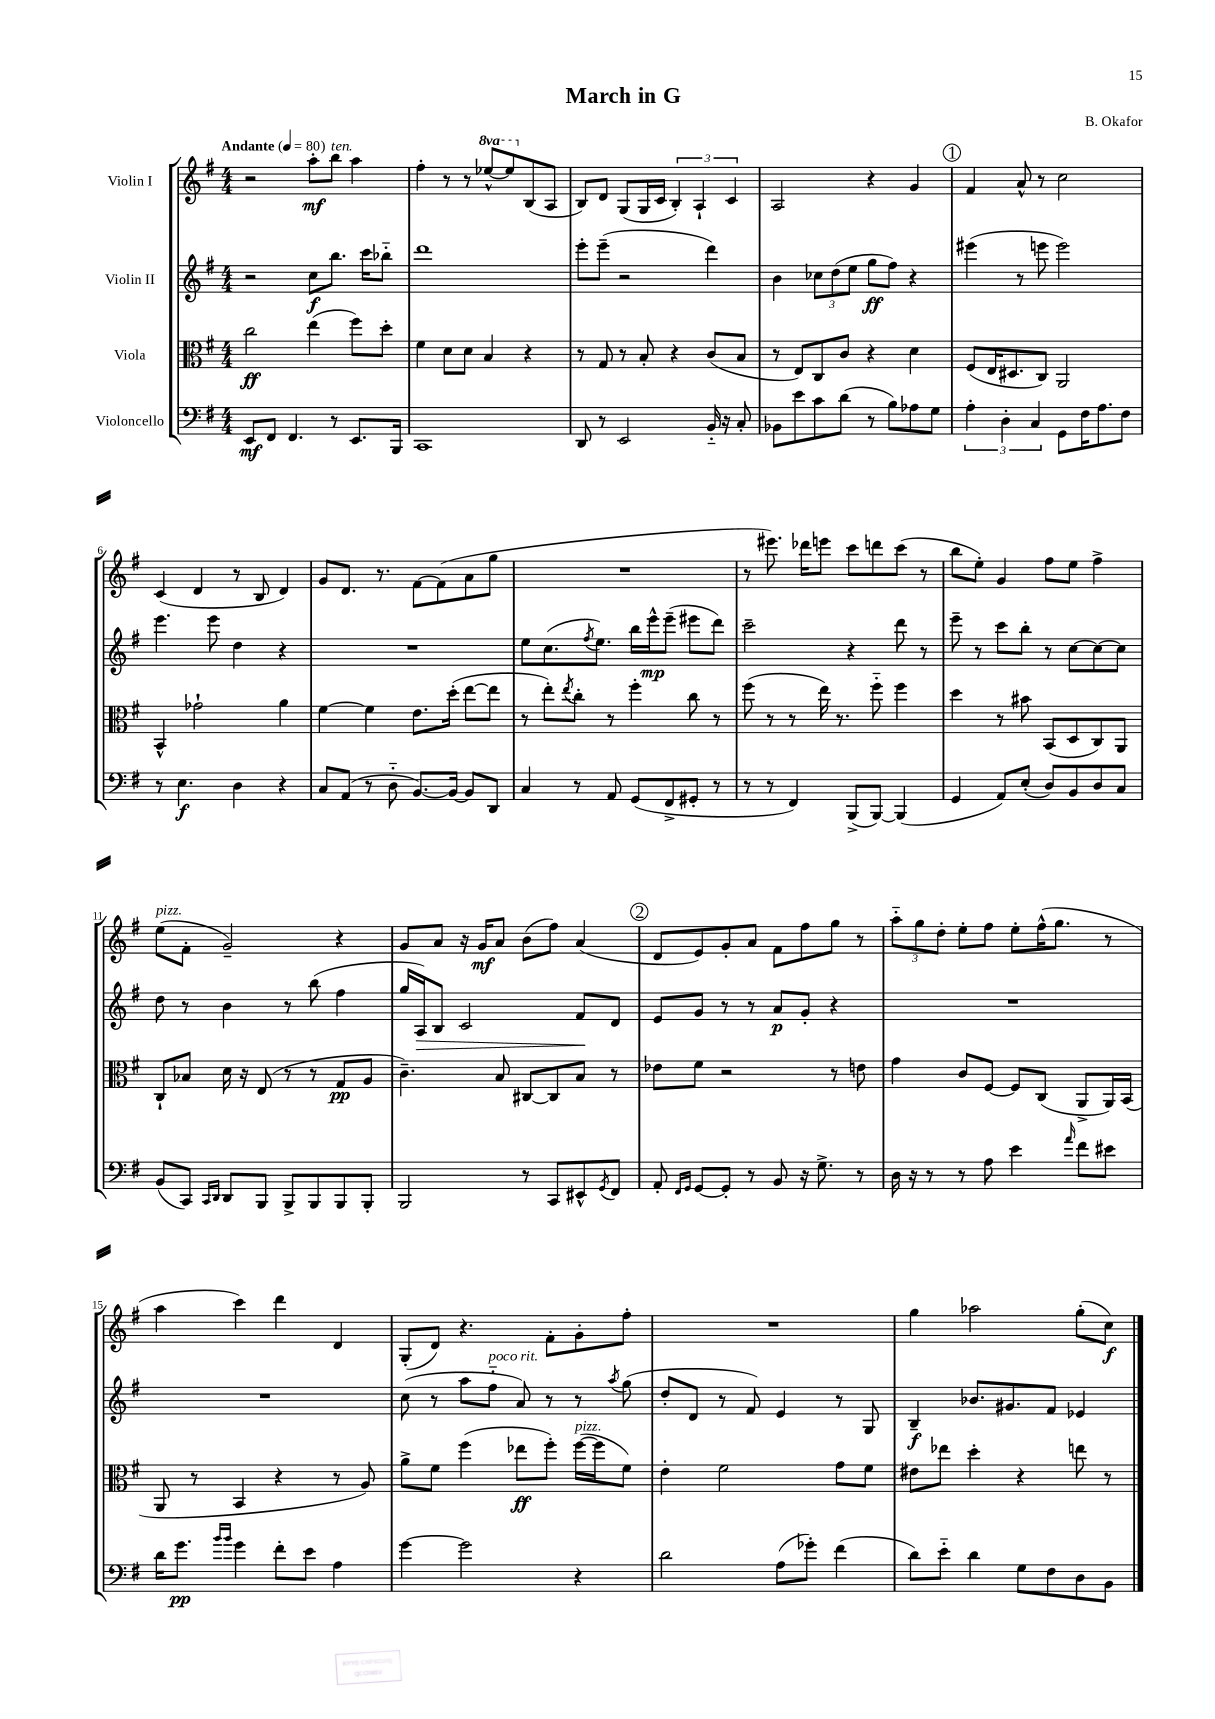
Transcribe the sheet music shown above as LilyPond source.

\header { title = "March in G" composer = "B. Okafor" }
<<
\new StaffGroup <<
\new Staff = "s0" \with { instrumentName = "Violin I" } {
    \clef treble \key g \major \numericTimeSignature \time 4/4 \set Staff.ottavationMarkups = #ottavation-simple-ordinals \tempo "Andante" 4 = 80
    r2 a''8-.\mf b''8^\markup { \italic "ten." } a''4 |
    fis''4-. r8 r8 \ottava #1 ees'''8~-^ ees'''8 \ottava #0 b8( a8 |
    b8) d'8 g8( g16 c'16 \tuplet 3/2 { b4-.) a4-! c'4 } |
    a2 r4 g'4 |
    \mark \markup { \circle "1" } fis'4 a'8-^ r8 c''2 |
    c'4( d'4 r8 b8 d'4) |
    g'8 d'8. r8. fis'8~ fis'8( a'8 g''8 |
    R1 |
    r8 eis'''8.) des'''16 e'''8 c'''8 d'''8 c'''8( r8 |
    b''8 e''8-.) g'4 fis''8 e''8 fis''4-> |
    e''8^\markup { \italic "pizz." }( fis'8-. g'2--) r4 |
    g'8 a'8 r16 g'16\mf a'8 b'8( fis''8) a'4( |
    \mark \markup { \circle "2" } d'8 e'8) g'8-. a'8 fis'8 fis''8 g''8 r8 |
    \tuplet 3/2 { a''8-_ g''8 d''8-. } e''8-. fis''8 e''8-. fis''16-^( g''8. r8 |
    a''4 c'''4) d'''4 d'4 |
    g8-.( d'8) r4. fis'8-. g'8-. fis''8-. |
    R1 |
    g''4 aes''2 g''8-.( c''8\f) \bar "|." |
}
\new Staff = "s1" \with { instrumentName = "Violin II" } {
    \clef treble \key g \major \numericTimeSignature \time 4/4
    r2 c''8\f b''8. c'''16 bes''8-_ |
    d'''1 |
    e'''8-. e'''8--( r2 d'''4) |
    b'4 \tuplet 3/2 { ces''8 d''8( e''8 } g''8\ff fis''8) r4 |
    \mark \markup { \circle "1" } eis'''4( r8 e'''8 e'''2) |
    e'''4. e'''8 d''4 r4 |
    R1 |
    e''8 c''8.( \acciaccatura { fis''8 } e''8.) b''16 e'''16-^\mp e'''8--( eis'''8 d'''8) |
    c'''2-- r4 d'''8 r8 |
    e'''8-- r8 c'''8 b''8-. r8 c''8~ c''8~ c''8 |
    d''8 r8 b'4 r8 b''8( fis''4 |
    g''16 a16\>) b8 c'2 fis'8\! d'8 |
    \mark \markup { \circle "2" } e'8 g'8 r8 r8 a'8\p g'8-. r4 |
    R1 |
    R1 |
    c''8( r8 a''8 fis''8-_^\markup { \italic "poco rit." } a'8) r8 r8 \acciaccatura { a''8 } g''8( |
    d''8-. d'8 r8 fis'8) e'4 r8 g8 |
    b4--\f bes'8. gis'8. fis'8 ees'4 \bar "|." |
}
\new Staff = "s2" \with { instrumentName = "Viola" } {
    \clef alto \key g \major \numericTimeSignature \time 4/4
    c''2\ff e''4( fis''8) d''8-. |
    fis'4 d'8 d'8 b4 r4 |
    r8 g8 r8 b8-. r4 c'8( b8 |
    r8 e8) c8 c'8 r4 d'4 |
    \mark \markup { \circle "1" } fis8( e16 dis8. c8) a,2 |
    b,4-^ ges'2-! a'4 |
    fis'4~ fis'4 e'8. d''16-.( e''8~ e''8 |
    r8 e''8-.) \acciaccatura { e''8 } c''8-. r8 fis''4-. c''8 r8 |
    fis''8( r8 r8 e''16) r8. fis''8-_ fis''4 |
    d''4 r8 bis'8 b,8( d8 c8) a,8 |
    c8-! bes8 d'16 r16 e8( r8 r8 g8\pp a8 |
    c'4.--) b8 cis8~ cis8 b8 r8 |
    \mark \markup { \circle "2" } ees'8 fis'8 r2 r8 e'8 |
    g'4 c'8 fis8~ fis8 c8( a,8-> a,16) b,16( |
    a,8 r8 b,4 r4 r8 a8) |
    a'8-> fis'8 fis''4( ees''8\ff fis''8-.) fis''16~^\markup { \italic "pizz." }( fis''16 fis'8) |
    e'4-. fis'2 g'8 fis'8 |
    eis'8 ees''8 d''4-. r4 e''8 r8 \bar "|." |
}
\new Staff = "s3" \with { instrumentName = "Violoncello" } {
    \clef bass \key g \major \numericTimeSignature \time 4/4
    e,8\mf fis,8 fis,4. r8 e,8. b,,16 |
    c,1 |
    d,8 r8 e,2 b,16-_ r16 c8-. |
    bes,8 e'8 c'8 d'8( r8 b8) aes8 g8 |
    \mark \markup { \circle "1" } \tuplet 3/2 { a4-. d4-. c4 } g,8 fis16 a8. fis8 |
    r8 e4.\f d4 r4 |
    c8 a,8( r8 d8-_ b,8.~) b,16~ b,8 d,8 |
    c4 r8 a,8 g,8( fis,8-> gis,8-. r8 |
    r8 r8 fis,4) b,,8->( b,,8~) b,,4( |
    g,4 a,8) e8-.( d8) b,8 d8 c8 |
    b,8( c,8) \grace { c,16 d,16 } d,8 b,,8 b,,8-> b,,8 b,,8 b,,8-. |
    b,,2 r8 c,8 eis,8-^ \acciaccatura { g,8 } fis,8 |
    \mark \markup { \circle "2" } a,8-. \grace { fis,16 g,16 } g,8~ g,8-. r8 b,8 r16 g8.-> r8 |
    d16 r16 r8 r8 a8 e'4 \grace { a'16 } fis'8 eis'8 |
    d'16 g'8.\pp \grace { b'16 b'16 } g'4 fis'8-. e'8 a4 |
    g'4~ g'2 r4 |
    d'2 a8( ges'8-.) fis'4( |
    d'8) e'8-_ d'4 g8 fis8 d8 b,8 \bar "|." |
}
>>
>>
